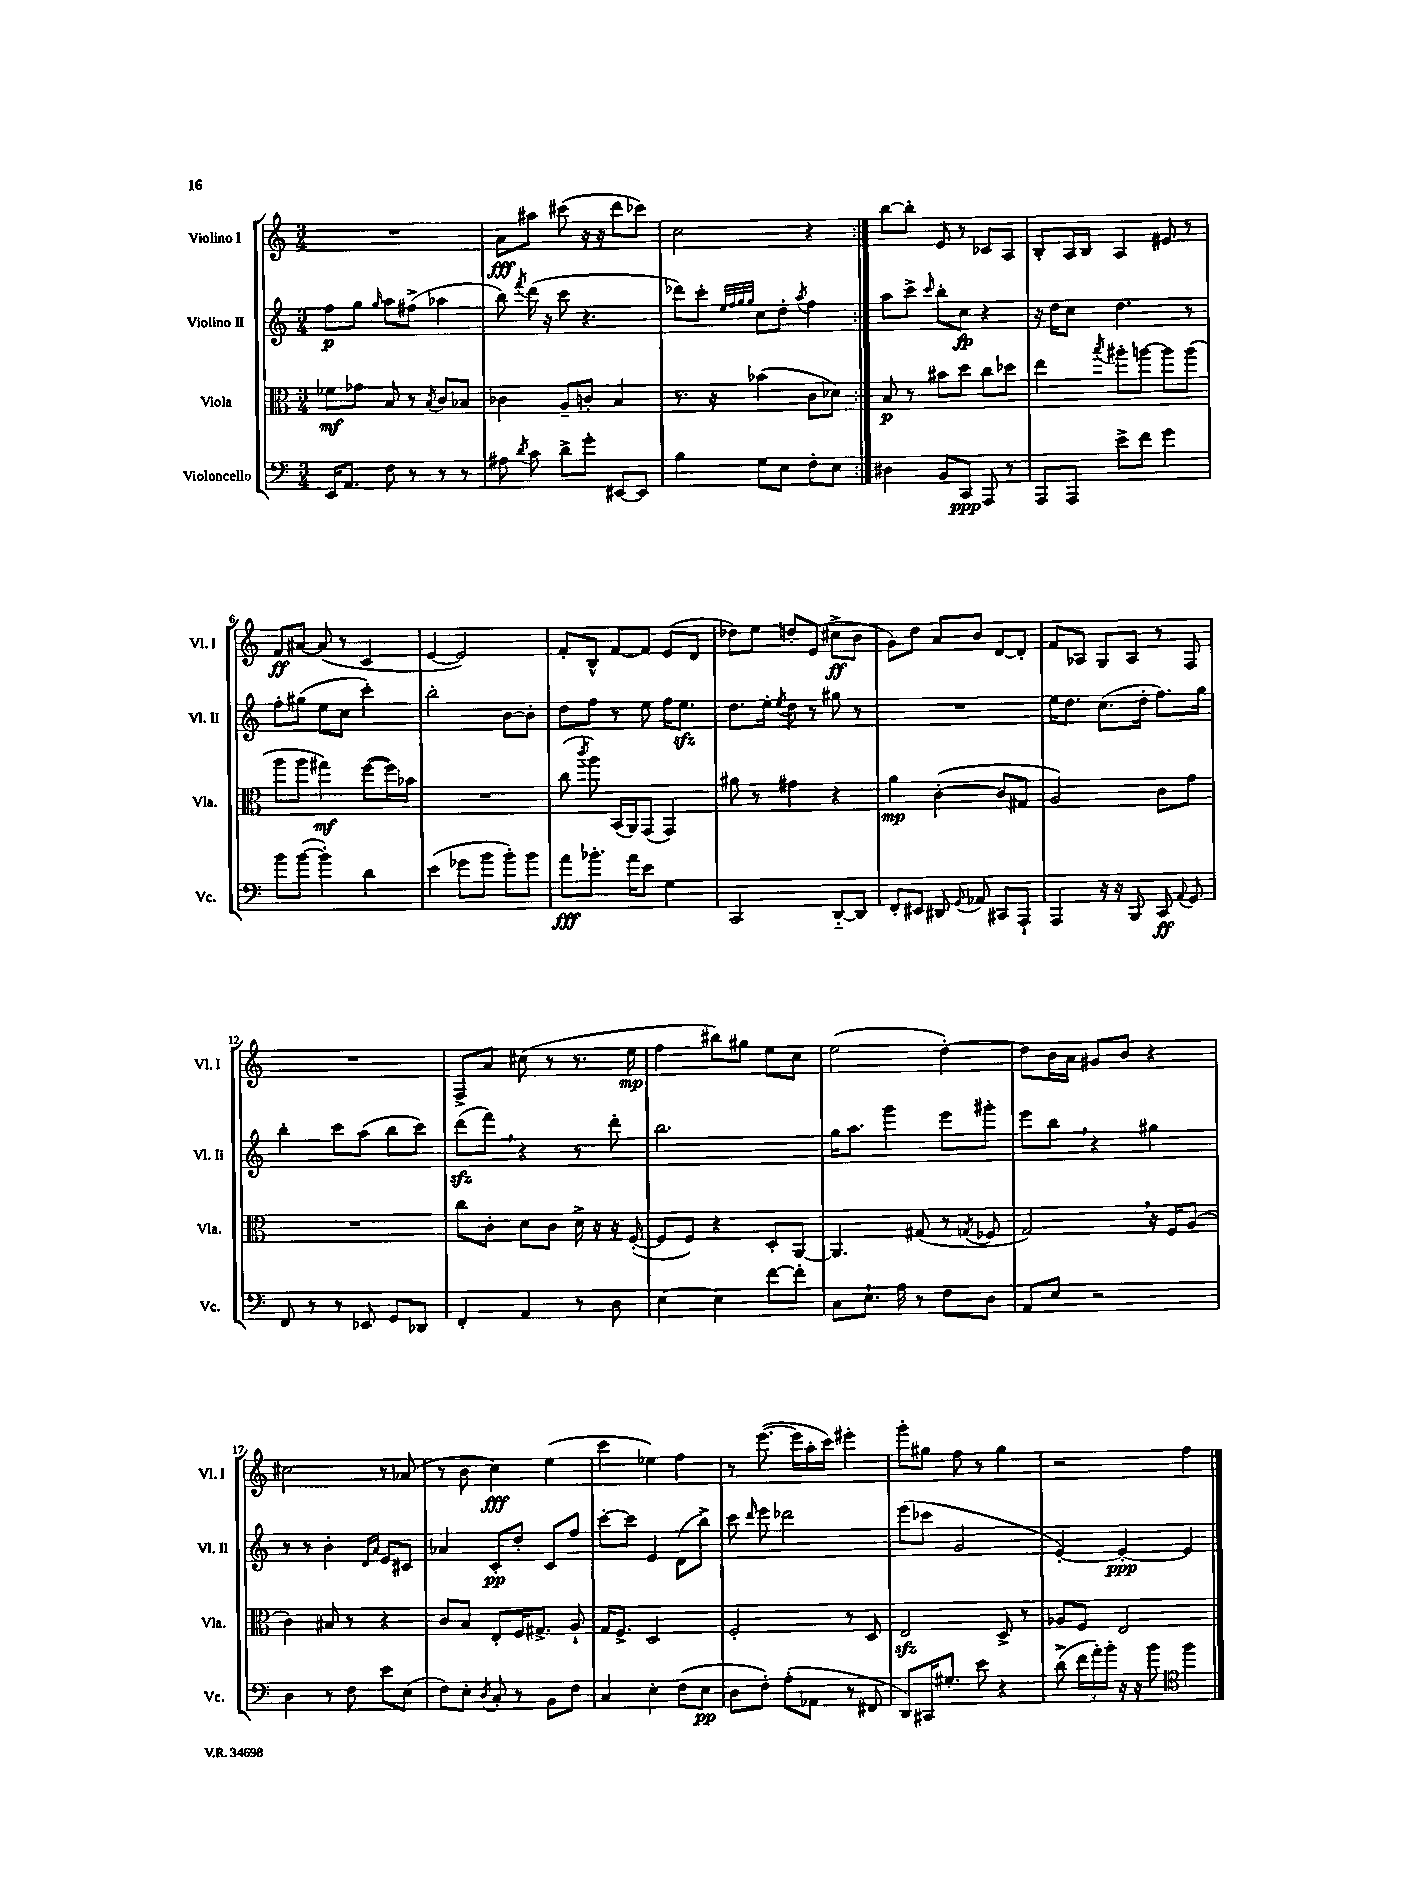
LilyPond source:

<<
\new StaffGroup <<
\new Staff = "s0" \with { instrumentName = "Violino I" shortInstrumentName = "Vl. I" } {
    \clef treble \key c \major \numericTimeSignature \time 3/4
    \autoBeamOff \repeat volta 2 { R2. |
    a'8[\fff ais''8] cis'''8( r16 r16 d'''8[ ces'''8]) |
    c''2 r4 | }
    b''8[~ b''8]-. e'8 r8 ces'8[ a8] |
    b8[-. a16 b16] a4 eis'8 r8 |
    f'8[\ff ais'8]~ ais'8( r8 c'4 |
    e'4~ e'2) |
    f'8[-. b8]-^ f'8[~ f'8] e'8[( d'8] |
    des''8[) e''8] d''8[-. e'8]( cis''8[->\ff b'8] |
    g'8[) d''8] a'8[ b'8] d'8[~ d'8]-. |
    f'8[ aes8] g8[ aes8] r8 f8 |
    R2. |
    f8[-> a'8] cis''8( r8 r8. e''16\mp |
    f''4 bis''8[) gis''8] e''8[ c''8] |
    e''2( d''4~-.) |
    d''8[ b'16 a'16] gis'8[ b'8] r4 |
    cis''2 r8 aes'8( |
    r8 b'8 c''4\fff) e''4( |
    c'''4 ees''4) f''4 |
    r8 e'''8.~( e'''16[ a''16-. c'''16]) eis'''4-. |
    g'''8[-. gis''8] f''8 r8 gis''4 |
    r2 f''4 \bar "|." |
}
\new Staff = "s1" \with { instrumentName = "Violino II" shortInstrumentName = "Vl. II" } {
    \clef treble \key c \major \numericTimeSignature \time 3/4
    \autoBeamOff \repeat volta 2 { f''8[\p g''8] \grace { g''16 } a''8[ fis''8]->( aes''4 |
    b''8) \acciaccatura { f'''8 } d'''16( r16 c'''8 r4. |
    des'''8[) c'''8]-. \grace { e''32[ f''32 g''32 g''32] } c''8[ d''8]-. \acciaccatura { a''8 } f''4 | }
    a''8[ c'''8]-> \grace { c'''16 } b''8[-. c''8]\fp r4 |
    r16 d''16[ c''8] d''4. r8 |
    f''8[-. gis''8]( e''8[ c''8] c'''4-.) |
    b''2-. b'8[~ b'8]-. |
    d''8[ f''8] r8 e''8 f''16[ e''8.]\sfz |
    d''8.[ e''16]-. \acciaccatura { e''8 } d''8 r8 gis''8 r8 |
    R2. |
    e''16[ d''8.] c''8.[( d''16]-. f''8.[) g''16] |
    b''4-. c'''8[ a''8]( b''8[ c'''8]) |
    d'''8[\sfz( f'''8]) \breathe r4 r8 d'''8-. |
    b''2. |
    g''16[ a''8.] g'''4 e'''8[ gis'''8]-. |
    e'''8[ b''8] \breathe r4 gis''4 |
    r8 r8 b'4-. \grace { d'16[ a'16] } e'8[ cis'8] |
    aes'4 c'8[-.\pp d''8]-. c'8[ f''8] |
    c'''8[~-. c'''8] e'4 d'8[( b''8]->) |
    c'''8 \grace { d'''16 } e'''8 des'''2 |
    e'''8[( ces'''8] g'2 |
    e'4~-.) e'4~-.\ppp e'4 \bar "|." |
}
\new Staff = "s2" \with { instrumentName = "Viola" shortInstrumentName = "Vla." } {
    \clef alto \key c \major \numericTimeSignature \time 3/4
    \autoBeamOff \repeat volta 2 { fes'8[\mf ges'8] b8 r8 \acciaccatura { b8 } c'8[ bes8] |
    ces'4 a8[-- c'8]-. b4 |
    r8. r16 bes'4( c'8[ des'8]) | }
    b8\p r8 bis'8[ d''8] c''8[ des''8] |
    e''4 \acciaccatura { b''8 } ais''8[-. a''8]~ a''8[ a''8]( |
    a''8[ a''8] gis''4\mf) f''8[~( f''16) bes'16] |
    R2. |
    c''8( \acciaccatura { c'''8 } a''8) b,16[( a,16) g,8]( g,4) |
    ais'8 r8 gis'4 r4 |
    a'4\mp c'4~-.( c'8[ gis8] |
    a2) c'8[ g'8] |
    R2. |
    c''8[ c'8]-. d'8[ c'8] d'16-> r16 r16 f16~-.( |
    f8[ f8]) r4 d8[-. a,8]~ |
    a,4. gis8( r8 \acciaccatura { g8 } fes8 |
    g2) \breathe r16 f16[ a8]( |
    c'4) bis8 r8 r4 |
    c'8[ b8] e8[-. f16 gis8.]-> a8-! |
    g16[ f8.]-> d2 |
    f2-. r8 d8 |
    e2\sfz d8-> r8 |
    aes8[ f8] e2 \bar "|." |
}
\new Staff = "s3" \with { instrumentName = "Violoncello" shortInstrumentName = "Vc." } {
    \clef bass \key c \major \numericTimeSignature \time 3/4
    \autoBeamOff \repeat volta 2 { e,16[ a,8.] f8 r8 r8 r8 |
    ais8 \acciaccatura { d'8 } c'8 d'8[-> g'8]-. eis,8[~ eis,8] |
    b4 g8[ e8] f8[-. e8] | }
    dis4 b,8[ c,8]\ppp a,,8 r8 |
    a,,8[ a,,8] e'8[-> f'8] g'4 |
    b'8[ b'8]~( b'4-.) d'4 |
    e'4( ges'8[ b'8] b'8[-.) b'8] |
    a'8[\fff bes'8.]-. a'16[ e'8] g4 |
    c,2 d,8[~-_ d,8] |
    f,8[-. eis,8] dis,8 \appoggiatura { g,8 } aes,8 cis,8[ a,,8]-! |
    a,,4 r16 r16 b,,8 c,8\ff \appoggiatura { a,8 } g,8 |
    f,8 r8 r8 ees,8 g,8[ des,8] |
    f,4-. a,4 r8 d8 |
    e4~ e4 f'8[~ f'8]-. |
    c8[ e8.]-! a16 r8 f8[ d8] |
    a,8[ e8] r2 |
    d4 r8 f8 e'8[ e8]( |
    f8[) e8]-. \acciaccatura { d8 } c8-. r8 b,8[ f8] |
    c4 e4-. f8[( e8]\pp |
    d8[ f8]-.) a8[-.( aes,8] r8 fis,8 |
    d,8[) cis,16 gis8.]-. e'8 r4 |
    d'8->( \tuplet 3/2 { f'16[ a'16-.) b'16]-. } r16 r16 b'8 \clef tenor f''4 \bar "|." |
}
>>
>>
